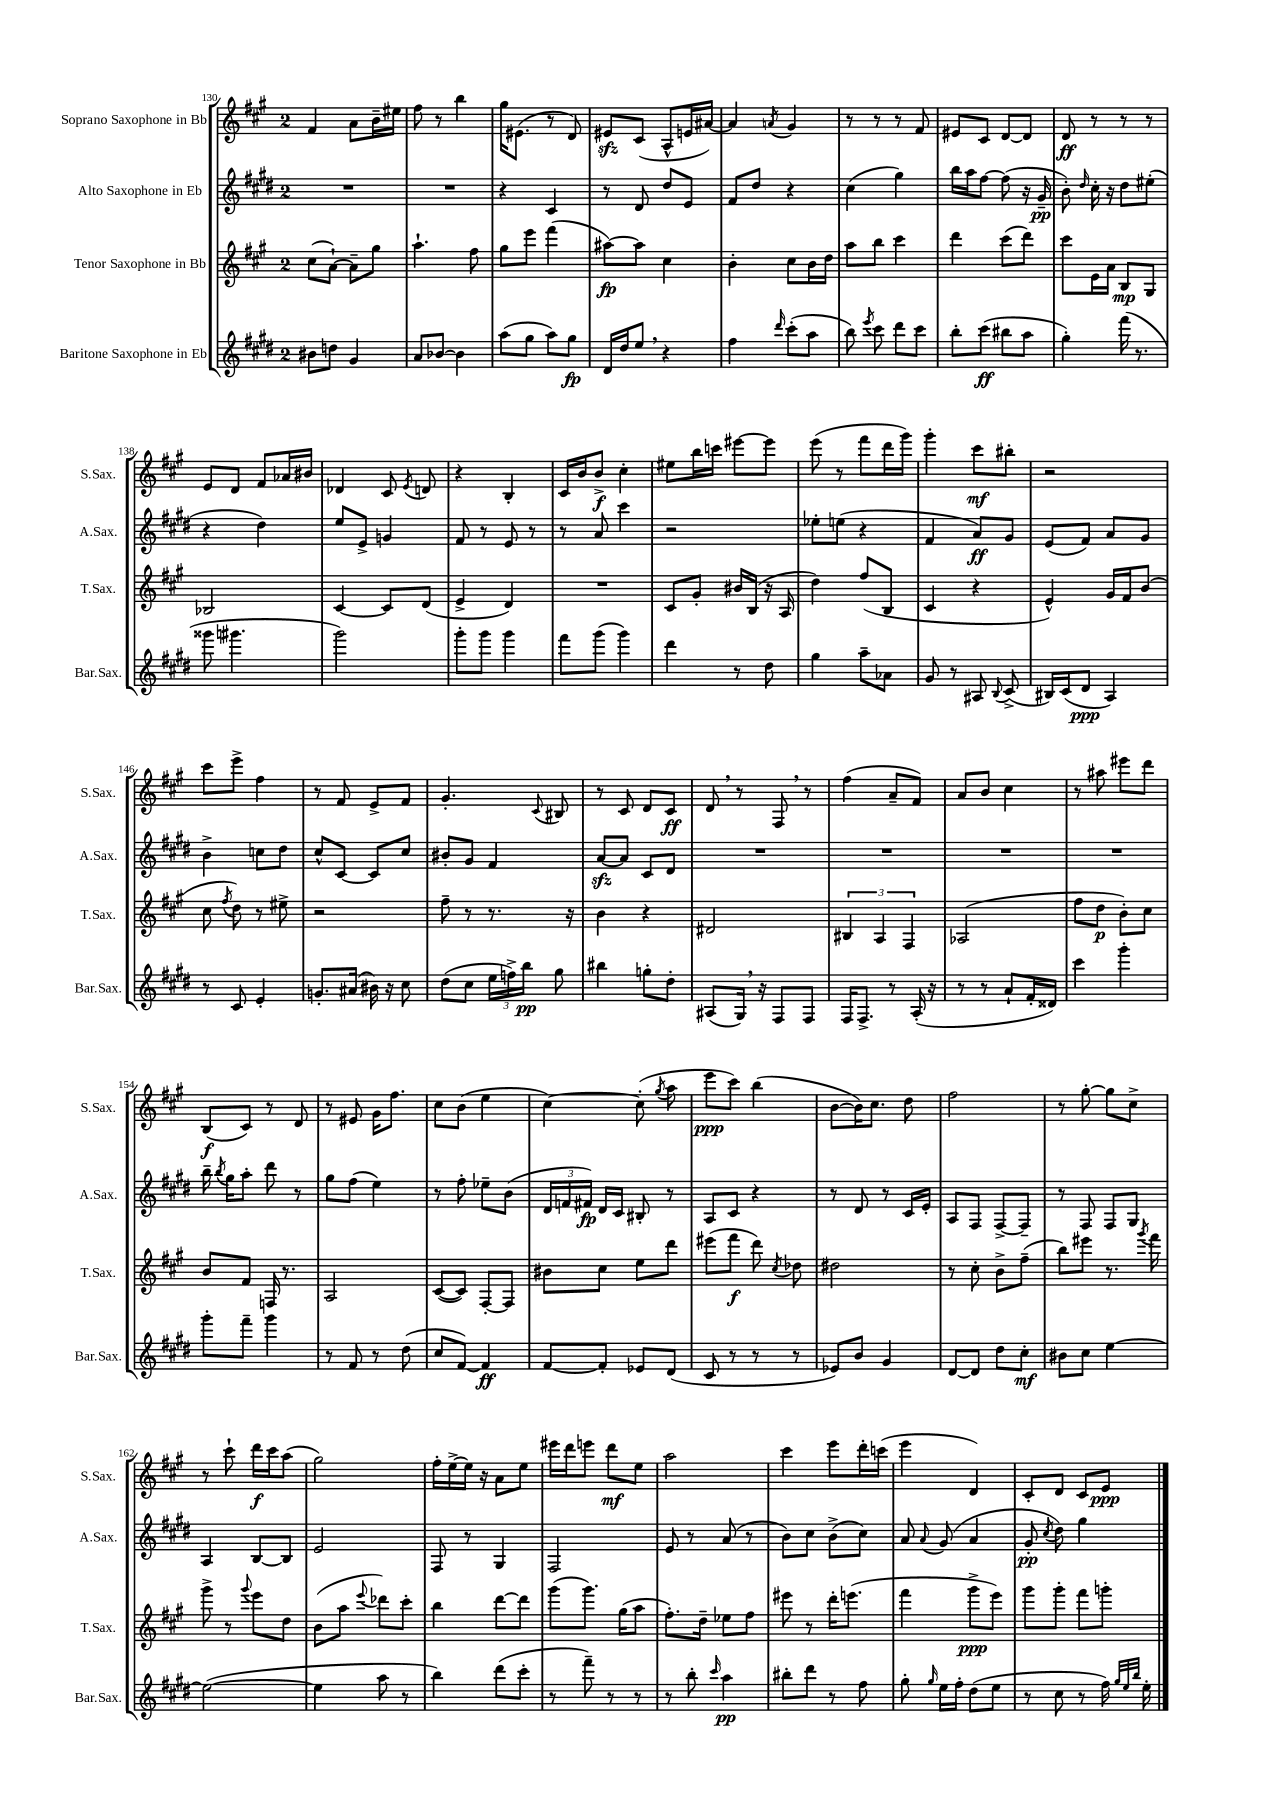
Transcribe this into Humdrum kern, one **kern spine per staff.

**kern	**kern	**kern	**kern
*staff4	*staff3	*staff2	*staff1
*clefG2	*clefG2	*clefG2	*clefG2
*k[f#c#g#d#]	*k[f#c#g#]	*k[f#c#g#d#]	*k[f#c#g#]
*M2/4	*M2/4	*M2/4	*M2/4
8b#	(8cc#	2r	4f#
8dd	[8a`)	.	.
4g#	8a~]	.	8a
.	8gg#	.	16b~
.	.	.	16ee#
=	=	=	=
8a	4.aa`	2r	8ff#
[8b-	.	.	8r
4b-]	.	.	4bb
.	8ff#	.	.
=	=	=	=
(8aa	8gg#	4r	16gg#
.	.	.	(8.e#
8gg#	8eee	.	.
8aa)	(4fff#	4c#	8r
8gg#	.	.	8d)
=	=	=	=
16d#	[8aa#)	8r	8e#
16dd#	.	.	.
8ee	8aa#]	8d#	(8c#
4r	4cc#	8dd#	8A^^
.	.	8e	16e
.	.	.	[16a#)
=	=	=	=
4ff#	4b'	8f#	4a#]
.	.	8dd#	.
16qqddd#	.	.	8qa
(8ccc#'	8cc#	4r	4g#
8aa	16b	.	.
.	16dd	.	.
=	=	=	=
8bb)	8aa	(4cc#	8r
8qeee	.	.	.
8ccc#	8bb	.	8r
8ddd#	4ccc#	4gg#)	8r
8ccc#	.	.	8f#
=	=	=	=
8bb'	4ddd	16bb	8e#
.	.	16aa	.
(8ccc#	.	[8ff#	8c#
8bb#	(8ccc#	(8ff#]	[8d
8aa	8ddd)	16r	8d]
.	.	16g#~	.
=	=	=	=
4gg#')	8ccc#	8b')	8d
.	.	16qqdd#	.
.	16e	16cc#'	8r
.	16a	16r	.
(16fff#	8B	8dd#	8r
8.r	.	.	.
.	8G#	(8ee#'	8r
=	=	=	=
8ggg##	2B-	4r	8e
4.ggg#	.	.	8d
.	.	4dd#)	8f#
.	.	.	16a-
.	.	.	16b#
=	=	=	=
2ggg#)	[4c#	8ee	4d-
.	.	8e^	.
.	8c#]	4g	8c#
.	.	.	8qe
.	(8d	.	8d
=	=	=	=
8ggg#'	4e^	8f#	4r
8ggg#	.	8r	.
4ggg#	4d)	8e	4B'
.	.	8r	.
=	=	=	=
8fff#	2r	8r	16c#
.	.	.	16b
(8ggg#	.	8a	8b^
4ggg#)	.	4ccc#	4cc#'
=	=	=	=
4ddd#	8c#	2r	8ee#
.	8g#'	.	16bb
.	.	.	16ccc
8r	16b#	.	[8eee#
.	(16B	.	.
8dd#	16r	.	8eee#]
.	16A	.	.
=	=	=	=
4gg#	4dd)	8ee-'	(8eee
.	.	(8ee	8r
8aa~	(8ff#	4r	8fff#
8a-	8B	.	16ddd
.	.	.	16ggg#)
=	=	=	=
8g#	4c#	4f#	4ggg#'
8r	.	.	.
8A#	4r	8a)	8ccc#
8qqB	.	.	.
(8c#^	.	8g#	8bb#'
=	=	=	=
16B#)	4e^^)	(8e	2r
(16c#	.	.	.
8d#	.	8f#)	.
4A)	16g#	8a	.
.	16f#	.	.
.	(8b	8g#	.
=	=	=	=
8r	8cc#	4b^	8ccc#
.	8qff#	.	.
8c#	8dd)	.	8eee^
4e'	8r	8cc	4ff#
.	8ee#^	8dd#	.
=	=	=	=
8.g'	2r	8cc#^^	8r
.	.	[8c#	8f#
(16a#	.	.	.
16b#)	.	8c#]	8e^
16r	.	.	.
8cc#	.	8cc#	8f#
=	=	=	=
(8dd#	8ff#~	8b#'	4.g#'
8cc#	8r	8g#	.
24ee	8.r	4f#	.
24ff^)	.	.	.
24bb	.	.	.
.	.	.	8qqc#
8gg#	.	.	8B#
.	16r	.	.
=	=	=	=
4bb#	4b	[8a	8r
.	.	8a]	8c#
8gg'	4r	8c#	8d
8dd#'	.	8d#	8c#
=	=	=	=
(8A#	2d#	2r	8d
16G#)	.	.	8r
16r	.	.	.
8F#	.	.	8F#
8F#	.	.	8r
=	=	=	=
16F#	6B#	2r	(4ff#
8.F#^	.	.	.
.	6A	.	.
8r	.	.	8a~
.	6F#	.	.
(16A'	.	.	8f#)
16r	.	.	.
=	=	=	=
8r	(2A-	2r	8a
8r	.	.	8b
8a`	.	.	4cc#
16f#'	.	.	.
16d##)	.	.	.
=	=	=	=
4ccc#	8ff#	2r	8r
.	8dd	.	8aa#
4ggg#'	8b')	.	8eee#
.	8cc#	.	8ddd
=	=	=	=
8ggg#'	8b	16bb~	(8B
.	.	8qbb	.
.	.	16gg#	.
8fff#~	8f#	8aa'	8c#)
4ggg#	16F	8ddd#	8r
.	8.r	.	.
.	.	8r	8d
=	=	=	=
8r	2A	8gg#	8r
8f#	.	(8ff#	8e#
8r	.	4ee)	16g#
.	.	.	8.ff#
(8dd#	.	.	.
=	=	=	=
8cc#	([8c#	8r	8cc#
[8f#)	8c#])	8ff#'	(8b
4f#]	[8F#'	8ee-~	4ee
.	8F#]	(8b	.
=	=	=	=
[8f#	8b#	24d#	[4cc#)
.	.	24f	.
.	.	24f#)	.
8f#']	8cc#	16d#	.
.	.	16c#	.
8e-	8ee	8B#'	(8cc#']
.	.	.	8qgg#
(8d#	8ddd	8r	8aa
=	=	=	=
8c#	(8eee#	8A	8eee
8r	8fff#	8c#	8ccc#)
8r	8ddd)	4r	(4bb
.	8qcc#	.	.
8r	8dd-	.	.
=	=	=	=
8e-)	2dd#	8r	[8b
8b	.	8d#	16b])
.	.	.	8.cc#
4g#	.	8r	.
.	.	16c#	8dd
.	.	16e'	.
=	=	=	=
[8d#	8r	8A	2ff#
8d#]	8cc#'	8F#	.
8dd#	8b^	[8F#^	.
8cc#'	(8ff#~	8F#~]	.
=	=	=	=
8b#	8bb)	8r	8r
8cc#	8eee#	8F#	[8gg#'
[4ee	8.r	8F#	8gg#]
.	.	8G#	8cc#^
.	8qggg#	.	.
.	16fff#	.	.
=	=	=	=
(2ee_	8ggg#^	4A	8r
.	8r	.	8ccc#`
.	8qqggg#	.	.
.	8eee	[8B	16ddd
.	.	.	16ccc#
.	8dd	8B]	(8aa
=	=	=	=
4ee]	(8b	2e	2gg#)
.	8aa	.	.
.	8qqeee	.	.
8aa	8ddd-)	.	.
8r	8ccc#'	.	.
=	=	=	=
4bb)	4bb	8F#	16ff#'
.	.	.	[16ee^
.	.	8r	16ee]
.	.	.	16r
(8ddd#	[8ddd	4G#	8a
8ccc#'	8ddd]	.	8ee
=	=	=	=
8r	(8ggg#	2F#	16eee#
.	.	.	16ddd
8fff#~)	8.ggg#)	.	8eee
8r	.	.	8ddd
.	(16gg#	.	.
8r	8aa	.	8ee
=	=	=	=
8r	8.ff#')	8e	2aa
8bb'	.	8r	.
.	16dd~	.	.
16qqccc#	.	.	.
4aa	8ee-	(8a	.
.	8ff#	8r	.
=	=	=	=
8bb#'	8eee#	8b)	4ccc#
8ddd#	8r	8cc#	.
8r	16ddd'	(8b^	8eee
.	(8.eee	.	.
8ff#	.	8cc#)	16ddd'
.	.	.	(16ccc
=	=	=	=
8gg#'	4fff#	8a	4eee
16qqgg#	.	8qqa	.
16ee	.	(8g#	.
16ff#'	.	.	.
(8dd#	8ggg#^	4a	4d)
8ee	8eee)	.	.
=	=	=	=
8r	8ggg#	8g#'	8c#'
.	.	8qcc#	.
8cc#	8ggg#'	8dd#)	8d
8r	8fff#	4gg#	8c#
16ff#)	8ggg'	.	8e
32qqgg#	.	.	.
32qqee	.	.	.
32qqbb	.	.	.
16ee'	.	.	.
==	==	==	==
*-	*-	*-	*-
